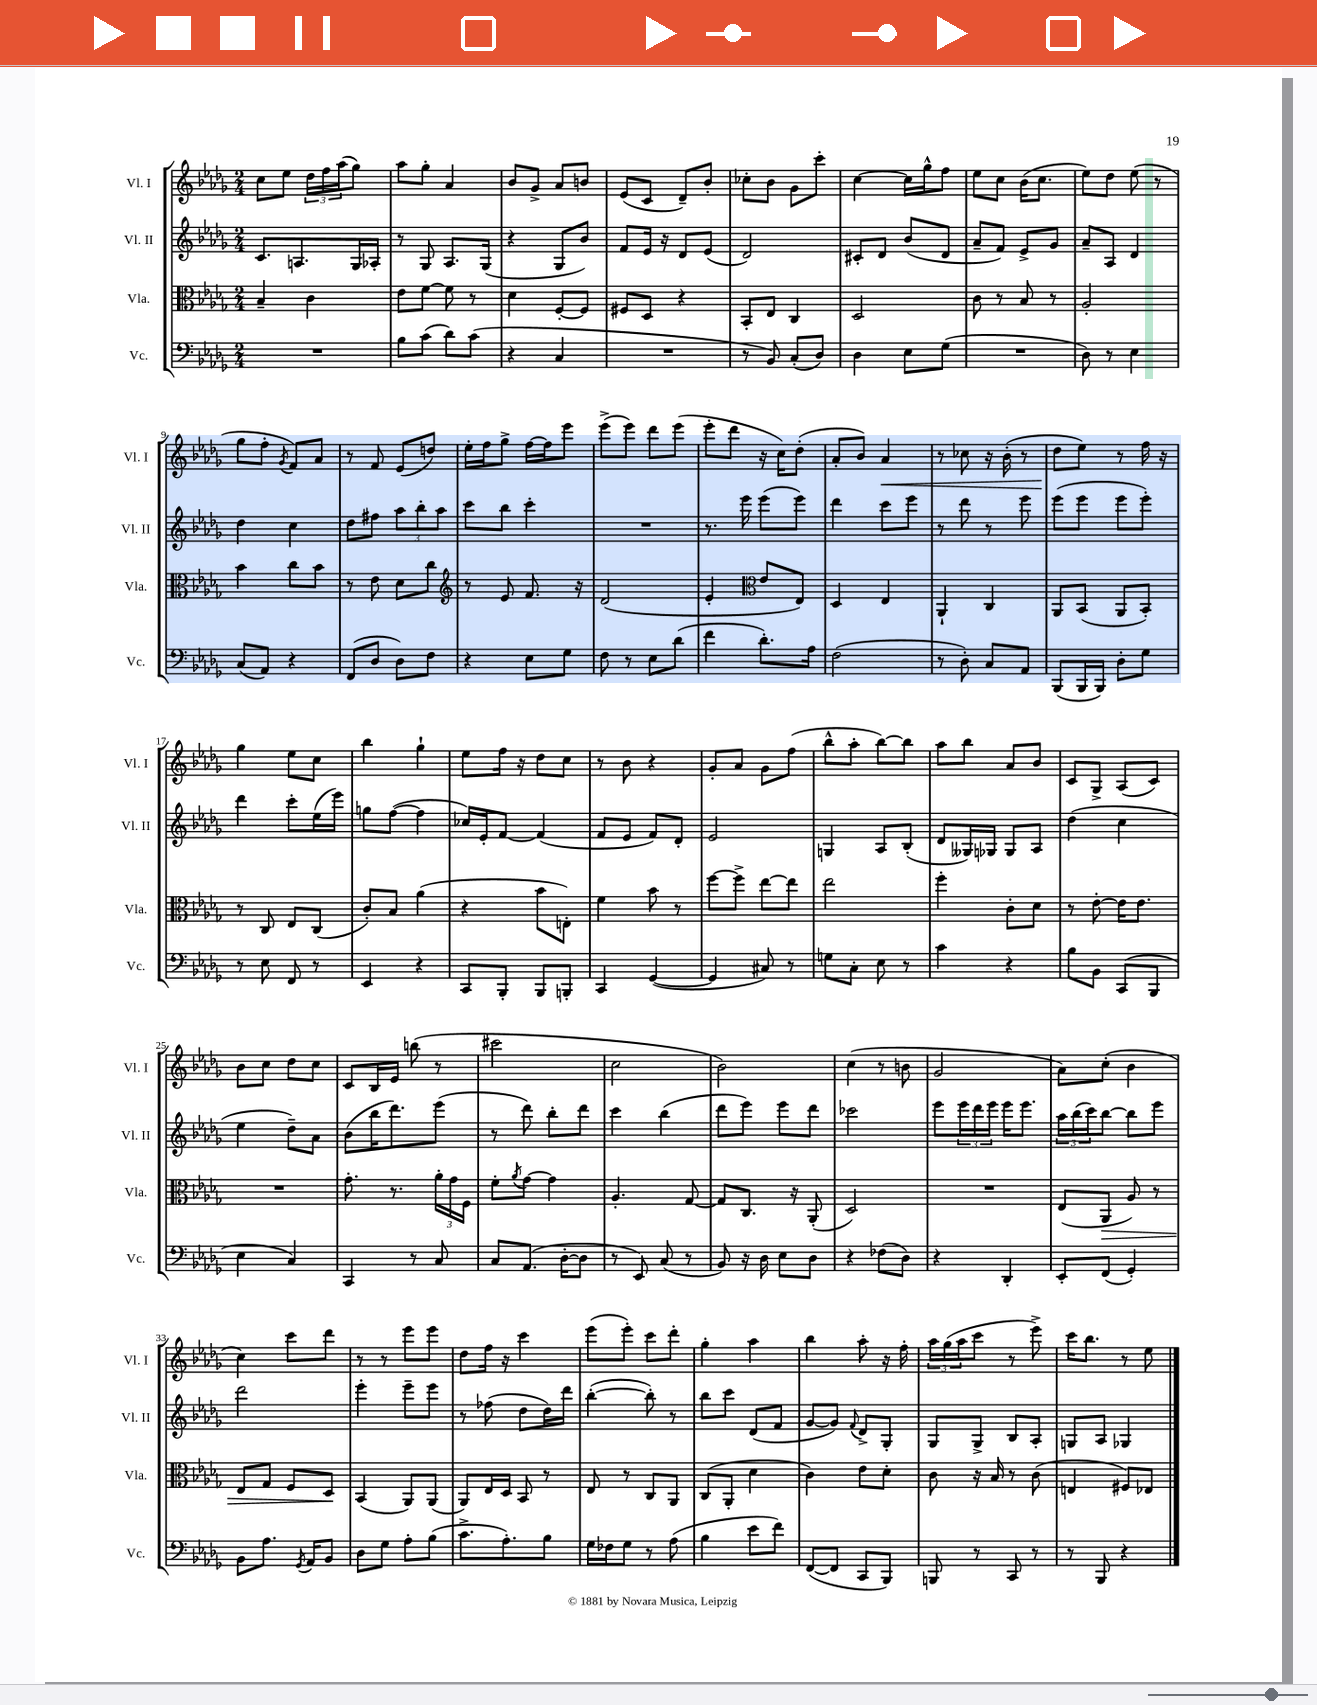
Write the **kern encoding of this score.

**kern	**kern	**kern	**kern
*staff4	*staff3	*staff2	*staff1
*clefF4	*clefC3	*clefG2	*clefG2
*k[b-e-a-d-g-]	*k[b-e-a-d-g-]	*k[b-e-a-d-g-]	*k[b-e-a-d-g-]
*M2/4	*M2/4	*M2/4	*M2/4
2r	4B-~	8.c	8cc
.	.	.	8ee-
.	.	8.A	.
.	4c	.	24dd-
.	.	.	24ff
.	.	.	(24aa-
.	.	16G-	8gg-)
.	.	16A-'	.
=	=	=	=
8B-	8e-	8r	8aa-
(8c	[8f	8G-	8gg-'
8d-)	8f]	8.A-	4a-
(8c	8r	.	.
.	.	(16G-	.
=	=	=	=
4r	4d-	4r	8b-
.	.	.	8g-^
4C	[8F'	8G-	8a-
.	8F]	8b-)	8b
=	=	=	=
2r	8F#	8f	(8e-
.	8D-	16e-	8c
.	.	16r	.
.	4r	8d-	8d-~)
.	.	(8e-	8b-'
=	=	=	=
8r	8BB-'	2d-)	8cc-'
8BB-)	8E-	.	8b-
(8C'	4C	.	8g-
8D-)	.	.	8ccc'
=	=	=	=
4D-	2D-	8c#'	[4cc
.	.	8d-	.
8E-	.	(8b-	16cc]
.	.	.	16gg-^^
(8G-	.	8d-	8ff
=	=	=	=
2r	8c	8a-~	8ee-
.	8r	8f)	8cc
.	8B-	8e-^	(16b-
.	.	.	8.cc
.	8r	8g-	.
=	=	=	=
8D-)	2A-'	8a-~	8ee-)
8r	.	8A-	8dd-
4E-	.	4d-	(8ee-
.	.	.	8r
=	=	=	=
(8C	4b-	4dd-	8gg-
8AA-)	.	.	8ff'
.	.	.	8qg-
4r	8cc	4cc	8f)
.	8b-	.	8a-
=	=	=	=
(8FF	8r	8dd-	8r
8D-	8e-	8ff#	8f
8D-)	8d-	12aa-	(8e-
.	.	12bb-'	.
8F	8cc	.	8dd)
.	.	12aa-	.
=	=	=	=
*	*clefG2	*	*
4r	8r	8ccc	16ee-'
.	.	.	16ff
.	8e-	8bb-	8gg-^
8E-	8.f	4ccc'	[16ff
.	.	.	16ff]
8G-	.	.	8eee-
.	16r	.	.
=	=	=	=
8F	(2d-	2r	(8eee-^
8r	.	.	8eee-)
8E-	.	.	8ddd-
(8d-	.	.	(8eee-
=	=	=	=
4f	4e-'	8.r	8eee-'
.	.	.	8ddd-
.	.	16eee-	.
*	*clefC3	*	*
8.d-')	8e-	(8eee-	16r
.	.	.	16cc)
.	8E-)	8eee-)	(8dd-'
16A-	.	.	.
=	=	=	=
(2F	4D-	4ddd-	8a-'
.	.	.	8b-)
.	4E-	8ccc	4a-
.	.	8eee-	.
=	=	=	=
8r	4AA-`	8r	8r
8D-')	.	8ddd-	8cc-
8C	4C	8r	16r
.	.	.	(16b-'
8AA-	.	8eee-	8r
=	=	=	=
(8BBB-	8AA-	(8eee-	8dd-
16BBB-	(8BB-	8eee-	8ee-)
16BBB-)	.	.	.
8D-'	8AA-	8eee-	8r
8G-	8BB-')	8eee-')	16ff
.	.	.	16r
=	=	=	=
8r	8r	4ddd-	4gg-
8E-	8C	.	.
8FF	8E-	8ccc'	8ee-
8r	(8C	(16ee-	8cc
.	.	16eee-)	.
=	=	=	=
4EE-	8c')	8gg	4bb-
.	8B-	([8ff	.
4r	(4a-	4ff]	4gg-`
=	=	=	=
8CC	4r	16cc-)	8ee-
.	.	16e-'	.
8BBB-'	.	[8f	16ff
.	.	.	16r
8BBB-	8b-	(4f]	8dd-
8BBB'	8E')	.	8cc
=	=	=	=
4CC	4f	8f	8r
.	.	8e-	8b-
([4GG-	8b-	8f)	4r
.	8r	8d-'	.
=	=	=	=
4GG-]	[8ff	2e-	8g-'
.	8ff^]	.	8a-
8C#)	[8ee-	.	8g-
8r	8ee-]	.	(8ff
=	=	=	=
8G	2ee-	4G	8bb-^^
8C'	.	.	8aa-'
8E-	.	8A-	[8bb-)
8r	.	(8B-'	8bb-]
=	=	=	=
4c	4ff'	8d-	8aa-
.	.	16G--)	8bb-
.	.	16G-	.
4r	8c'	8G-	8a-
.	8d-	8A-	8b-
=	=	=	=
8B-	8r	(4dd-	8c
8BB-	[8e-'	.	8G-^
(8CC	16e-]	4cc	(8A-
.	8.e-	.	.
8BBB-	.	.	8c)
=	=	=	=
4E-	2r	4ee-	8b-
.	.	.	8cc
4C)	.	8dd-~)	8dd-
.	.	8a-	8cc
=	=	=	=
4CC	8.g-'	(8b-	8c
.	.	16bb-	16B-
.	8.r	8.ddd-)	16e-
8r	.	.	(8bb
8C	24a-'	(8eee-	8r
.	24g-	.	.
.	24F	.	.
=	=	=	=
8C	8f'	8r	2ccc#
.	8qa-	.	.
(8.AA-	[8g-	8ddd-)	.
.	4g-]	8bb-'	.
[16D-'	.	.	.
8D-]	.	8ddd-	.
=	=	=	=
8r	4.A-'	4ccc	2cc
8EE-)	.	.	.
(8C	.	(4bb-	.
8r	[8G-	.	.
=	=	=	=
8BB-)	8G-]	8ddd-	2b-)
16r	8.C	8eee-)	.
16D-	.	.	.
8E-	.	8eee-	.
.	16r	.	.
8D-	(8AA-'	8ddd-	.
=	=	=	=
4r	2D-)	2ccc-	(4cc
(8F-	.	.	8r
8D-)	.	.	8b
=	=	=	=
4r	2r	8eee-	2g-
.	.	24eee-	.
.	.	24ddd-	.
.	.	24eee-	.
4DD-'	.	16eee-	.
.	.	8.eee-	.
=	=	=	=
8EE-'	(8E-	24aa-	8a-)
.	.	(24bb-	.
.	.	24ccc)	.
(8FF	8AA-	[8bb-	(8cc'
4GG-')	8A-)	8bb-]	4b-
.	8r	8eee-	.
=	=	=	=
8BB-	8E-	2ddd-	4cc)
8.A-	8G-	.	.
.	8F	.	8ccc
8qGG-	.	.	.
16AA-	.	.	.
8BB-	8D-	.	8ddd-
=	=	=	=
8D-	(4BB-	4eee-'	8r
8G-	.	.	8r
8A-'	8AA-)	8eee-~	8eee-
(8B-	(8AA-	8eee-	8eee-
=	=	=	=
8.c^	8AA-)	8r	8dd-
.	16E-	(8ff-	16ff
8.A-')	16D-	.	16r
.	8BB-	8dd-	4ccc
8B-	8r	16dd-)	.
.	.	16ddd-	.
=	=	=	=
16G-	8E-	([4bb-'	(8eee-
16F-	.	.	.
8G-	8r	.	8eee-')
8r	8C	8bb-'])	8ccc
(8A-	8AA-	8r	8ddd-'
=	=	=	=
4B-	(8C	8bb-	4gg-'
.	8AA-'	8ccc	.
8e-	4d-	(8d-	4aa-
8f)	.	8f	.
=	=	=	=
([8FF	4c)	[8g-	4bb-
8FF]	.	8g-])	.
.	.	8qqf	.
8CC	8e-	8d-^	8aa-'
8BBB-)	8d-'	8G-'	16r
.	.	.	16ff'
=	=	=	=
8BBB	8c	8G-	24aa-
.	.	.	(24gg-
.	.	.	24aa-
8r	16r	8G-^	8ccc
.	16B-	.	.
8CC	8r	8B-	8r
8r	(8c	8A-'	8eee-^)
=	=	=	=
8r	4E	8G	16ccc
.	.	.	8.bb-
8BBB-	.	8A-	.
4r	8F#)	4G-	8r
.	8E-	.	8ee-
==	==	==	==
*-	*-	*-	*-
